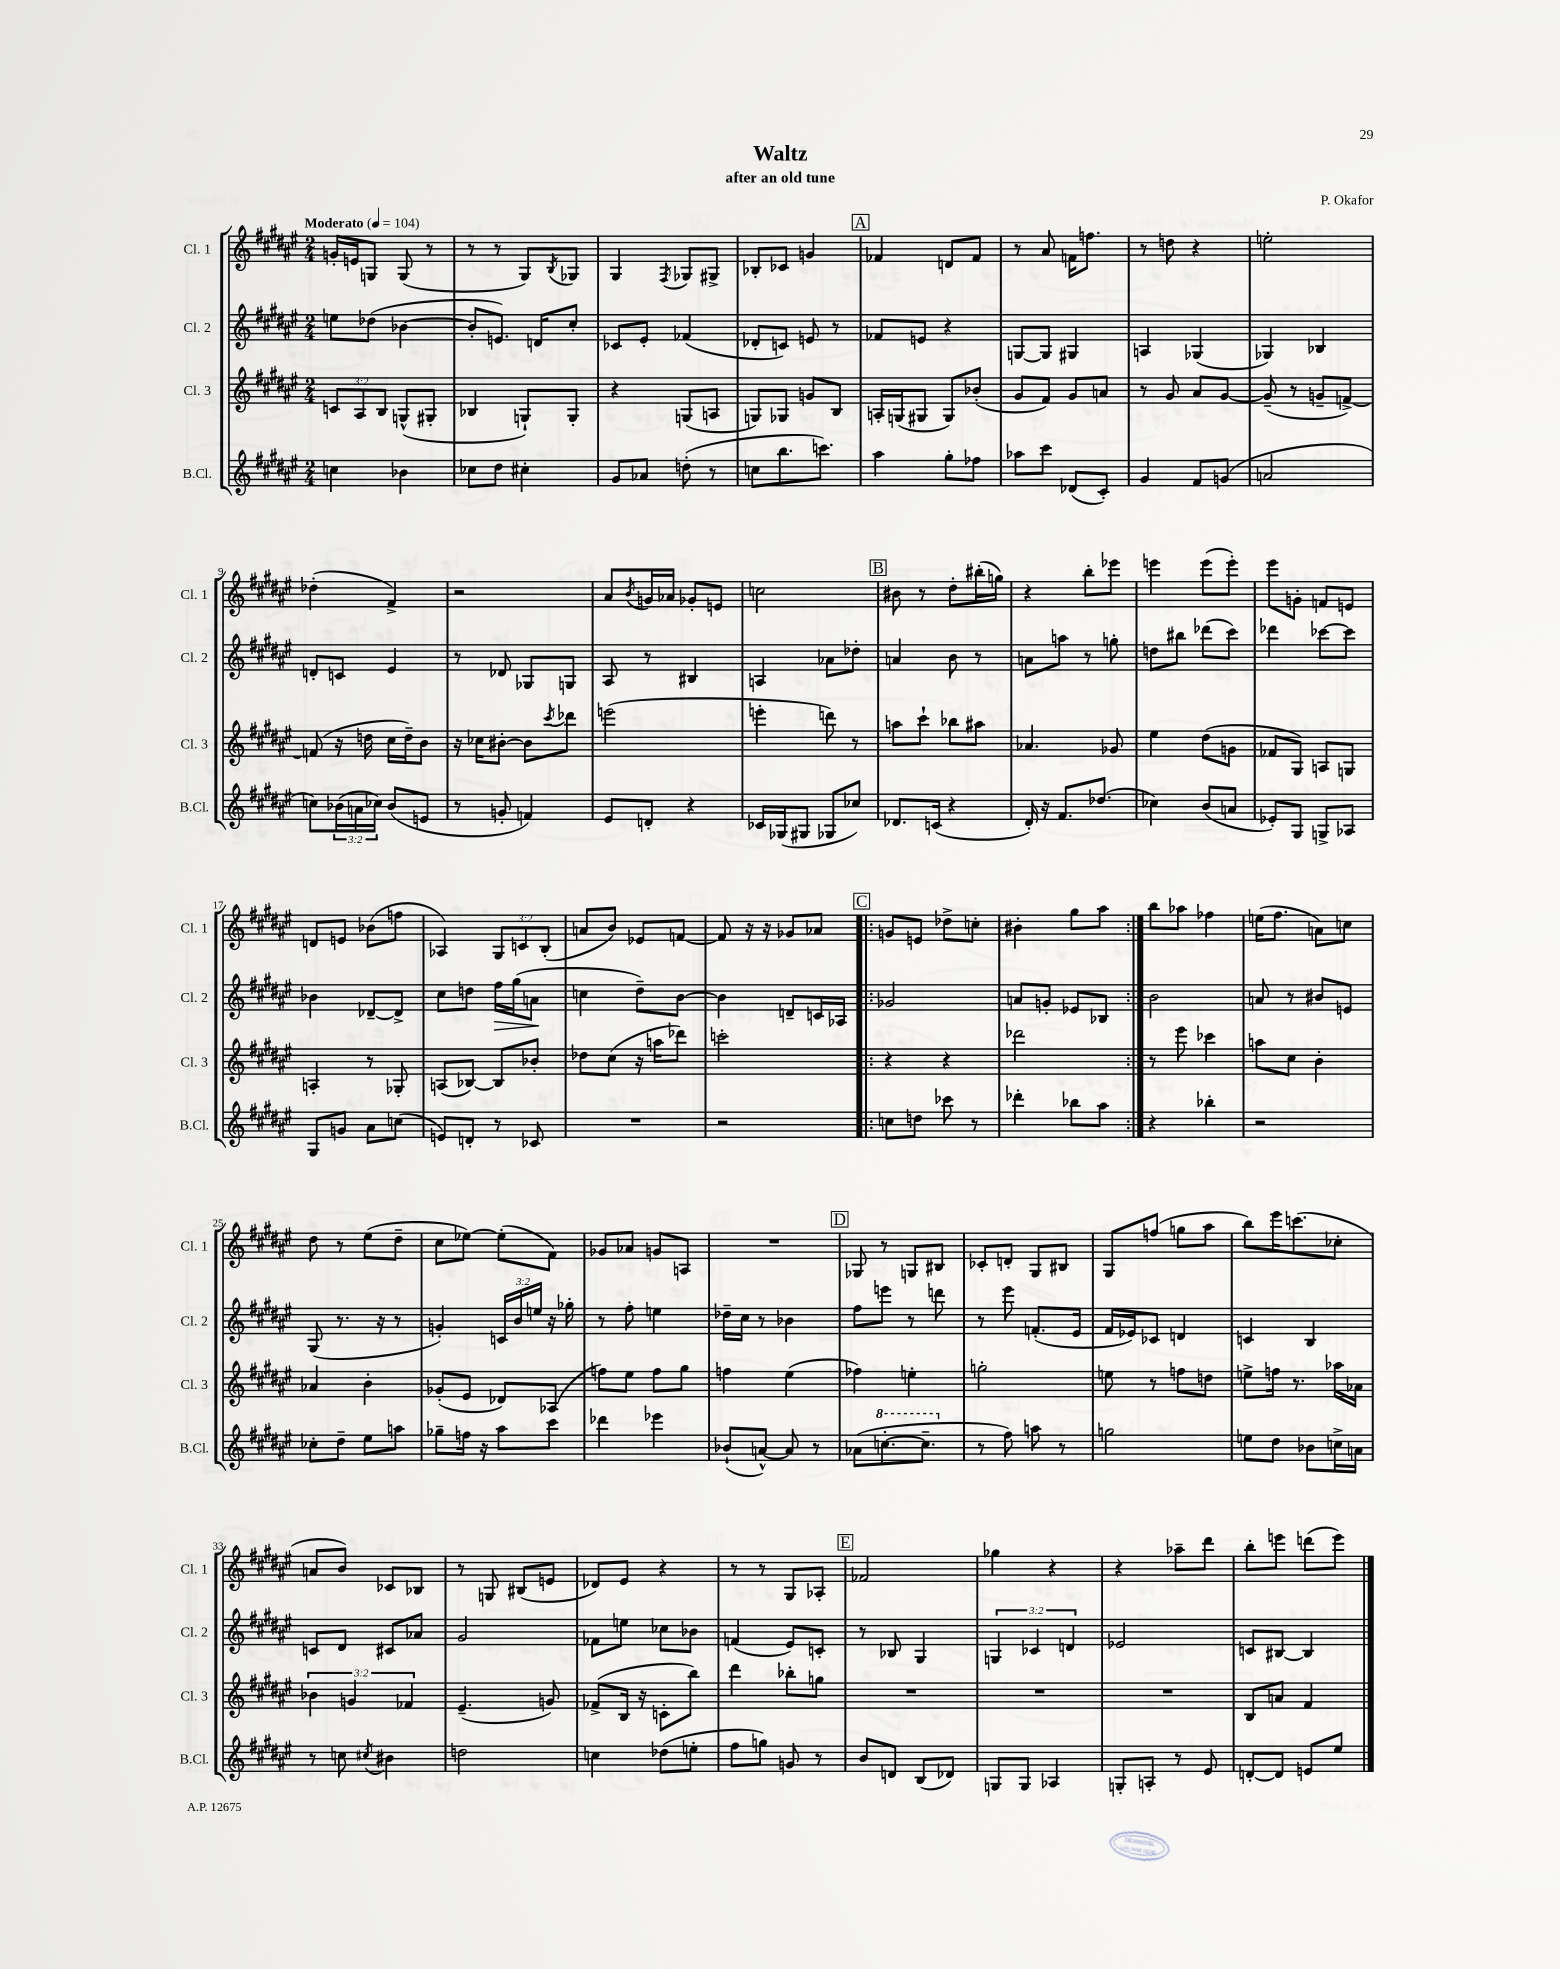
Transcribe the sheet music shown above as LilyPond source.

\header { title = "Waltz" composer = "P. Okafor" subtitle = "after an old tune" }
<<
\new StaffGroup <<
\new Staff = "s0" \with { instrumentName = "Cl. 1" shortInstrumentName = "Cl. 1" } {
    \clef treble \key fis \major \numericTimeSignature \time 2/4 \override Staff.TupletNumber.text = #tuplet-number::calc-fraction-text \tempo "Moderato" 4 = 104
    g'16-. e'16 g8 g8( r8 |
    r8 r8 gis8) \acciaccatura { b8 } ges8 |
    gis4 \acciaccatura { fis8 } ges8 gis8-> |
    bes8-. ces'8 g'4 |
    \mark \markup { \box "A" } fes'4 d'8 fes'8 |
    r8 ais'8 f'16 f''8. |
    r8 d''8 r4 |
    e''2-. |
    des''4-.( fis'4->) |
    r2 |
    ais'8 \acciaccatura { b'8 } g'16 aes'16 ges'8-. e'8 |
    c''2 |
    \mark \markup { \box "B" } bis'8 r8 dis''8-. bis''16-.( g''16) |
    r4 b''8-. ees'''8 |
    e'''4 e'''8( e'''8-.) |
    eis'''8 g'8-. f'8 e'8 |
    d'8 e'8 bes'8( f''8 |
    aes4) \tuplet 3/2 { gis8 c'8 b8-.( } |
    a'8 b'8) ees'8 f'8~ |
    f'8 r16 r16 ges'8 aes'8 |
    \repeat volta 2 { \mark \markup { \box "C" } g'8 e'8 des''8-> c''8-. |
    bis'4-. gis''8 ais''8 | }
    b''8 aes''8 fes''4 |
    e''16( fis''8. a'8) c''8 |
    dis''8 r8 eis''8( dis''8-- |
    cis''8 ees''8~) ees''8-.( fis'8) |
    ges'8 aes'8 g'8 a8 |
    R2 |
    \mark \markup { \box "D" } ges8 r8 g8 bis8 |
    ces'8-. d'8-. gis8 bis8 |
    gis8 f''8( g''8 ais''8 |
    b''8) eis'''16 c'''8.( ces''8-. |
    a'8 b'8) ces'8 bes8 |
    r8 g8 bis8( e'8 |
    des'8) eis'8 r4 |
    r8 r8 gis8 aes8-. |
    \mark \markup { \box "E" } fes'2 |
    ges''4 r4 |
    r4 aes''8-- dis'''8 |
    b''8-. e'''8 d'''8( e'''8) \bar "|." |
}
\new Staff = "s1" \with { instrumentName = "Cl. 2" shortInstrumentName = "Cl. 2" } {
    \clef treble \key fis \major \numericTimeSignature \time 2/4 \override Staff.TupletNumber.text = #tuplet-number::calc-fraction-text
    e''8 des''8( bes'4~ |
    bes'8-. e'8.) d'16 cis''8-. |
    ces'8 eis'8-. fes'4( |
    des'8-. c'8) e'8 r8 |
    \mark \markup { \box "A" } fes'8 e'8 r4 |
    g8~ g8 gis4 |
    a4 ges4( |
    ges4) bes4 |
    d'8-. c'8 eis'4 |
    r8 des'8 ges8 g8 |
    ais8 r8 bis4 |
    a4 aes'8 des''8-. |
    \mark \markup { \box "B" } a'4 b'8 r8 |
    a'8 a''8 r8 g''8-. |
    d''8 bis''8 des'''8( cis'''8) |
    des'''4 ces'''8~ ces'''8 |
    bes'4 des'8~-- des'8-> |
    cis''8 d''8 fis''16\> gis''16( a'8\! |
    c''4 dis''8--) b'8~ |
    b'4 d'8-- c'16 aes16 |
    \repeat volta 2 { \mark \markup { \box "C" } ges'2 |
    a'8 g'8-. ees'8 bes8 | }
    b'2 |
    a'8 r8 bis'8 e'8 |
    gis8( r8. r16 r8 |
    g'4-.) \tuplet 3/2 { c'16 b'16 e''16 } r16 ges''16-. |
    r8 fis''8-. e''4 |
    des''16-- cis''16 r8 bes'4 |
    \mark \markup { \box "D" } fis''8 e'''8 r8 d'''8 |
    r8 eis'''8 f'8.-.( eis'16 |
    fis'16 ees'16) ces'8 d'4 |
    c'4 b4 |
    c'8 dis'8 cis'8 aes'8 |
    gis'2 |
    fes'8 e''8 ces''8 bes'8 |
    f'4( eis'8) c'8-. |
    \mark \markup { \box "E" } r8 bes8 gis4 |
    \tuplet 3/2 { g4 ces'4 d'4 } |
    ees'2 |
    c'8 bis8~ bis4 \bar "|." |
}
\new Staff = "s2" \with { instrumentName = "Cl. 3" shortInstrumentName = "Cl. 3" } {
    \clef treble \key fis \major \numericTimeSignature \time 2/4 \override Staff.TupletNumber.text = #tuplet-number::calc-fraction-text
    \tuplet 3/2 { c'8 ais8 b8 } g8-^( gis8-. |
    bes4 g8-!) g8-. |
    r4 g8( a8 |
    g8) ges8 g'8 b8 |
    \mark \markup { \box "A" } a16-. g16( gis8 gis8) bes'8-.( |
    gis'8 fis'8) gis'8 a'8 |
    r8 gis'8 ais'8 gis'8~ |
    gis'8--( r8 g'8-- f'8~->) |
    f'8( r16 d''16 cis''16 d''16--) b'8 |
    r16 ces''16 bis'8~-. bis'8 \acciaccatura { cis'''8 } des'''8 |
    e'''2( |
    e'''4-. d'''8) r8 |
    \mark \markup { \box "B" } a''8 cis'''8-! bes''8 ais''8 |
    aes'4. ges'8 |
    eis''4 dis''8( g'8 |
    fes'8 gis8) a8 g8 |
    a4-. r8 ges8-. |
    a8( bes8~) bes8 bes'8-. |
    des''8 cis''8( r16 a''16 des'''8) |
    c'''2-. |
    \repeat volta 2 { \mark \markup { \box "C" } r4 r4 |
    des'''2 | }
    r8 eis'''8 ces'''4 |
    a''8 cis''8 b'4-. |
    aes'4 b'4-. |
    ges'8-.( eis'8 des'8) aes8( |
    f''8) eis''8 f''8 gis''8 |
    f''4 eis''4( |
    \mark \markup { \box "D" } fes''4) e''4-. |
    g''2-. |
    e''8 r8 f''8 d''8 |
    e''8-> f''16 r8. aes''16 aes'16 |
    \tuplet 3/2 { bes'4 g'4 fes'4 } |
    eis'4.--( g'8) |
    fes'8->( b16 r16 c'8-. b''8) |
    dis'''4 bes''8-. g''8 |
    \mark \markup { \box "E" } R2 |
    R2 |
    R2 |
    b8 a'8 fis'4 \bar "|." |
}
\new Staff = "s3" \with { instrumentName = "B.Cl." shortInstrumentName = "B.Cl." } {
    \clef treble \key fis \major \numericTimeSignature \time 2/4 \override Staff.TupletNumber.text = #tuplet-number::calc-fraction-text
    c''4 bes'4 |
    ces''8 dis''8 cis''4-. |
    gis'8 aes'8 d''8-.( r8 |
    c''8 b''8. c'''8.) |
    \mark \markup { \box "A" } ais''4 gis''8-. fes''8 |
    aes''8 cis'''8 des'8( cis'8-.) |
    gis'4 fis'8 g'8( |
    a'2 |
    c''8) \tuplet 3/2 { bes'16( a'16 ces''16) } bes'8( e'8 |
    r8 g'8-. f'4) |
    eis'8 d'8-. r4 |
    ces'16 ges16( gis8 ges8 ces''8) |
    \mark \markup { \box "B" } des'8. c'16( r4 |
    dis'16-.) r16 fis'8. des''8.( |
    ces''4) b'8( a'8 |
    ees'8-.) gis8 g8-> aes8 |
    gis8 g'8 ais'8 c''8( |
    e'8) d'8-. r8 ces'8 |
    R2 |
    r2 |
    \repeat volta 2 { \mark \markup { \box "C" } c''8 d''8 ces'''8 r8 |
    des'''4-. bes''8 ais''8 | }
    r4 bes''4-. |
    r2 |
    ces''8-. dis''8-- eis''8 a''8 |
    ges''8-- f''16 r16 ais''8 cis'''8 |
    des'''4 ees'''4 |
    bes'8-!( a'8~-^) a'8 r8 |
    \mark \markup { \box "D" } aes'8( \ottava #1 c'''8.~-. c'''8.-- \ottava #0 |
    r8 fis''8) a''8 r8 |
    g''2 |
    e''8 dis''8 bes'8 c''16-> a'16 |
    r8 c''8 \acciaccatura { cis''8 } bis'4 |
    d''2 |
    c''4 des''8( e''8-. |
    fis''8 g''8) g'8 r8 |
    \mark \markup { \box "E" } b'8 d'8 b8( des'8) |
    g8 g8 aes4 |
    g8-. a8-. r8 eis'8 |
    d'8~-. d'8 e'8 eis''8 \bar "|." |
}
>>
>>
